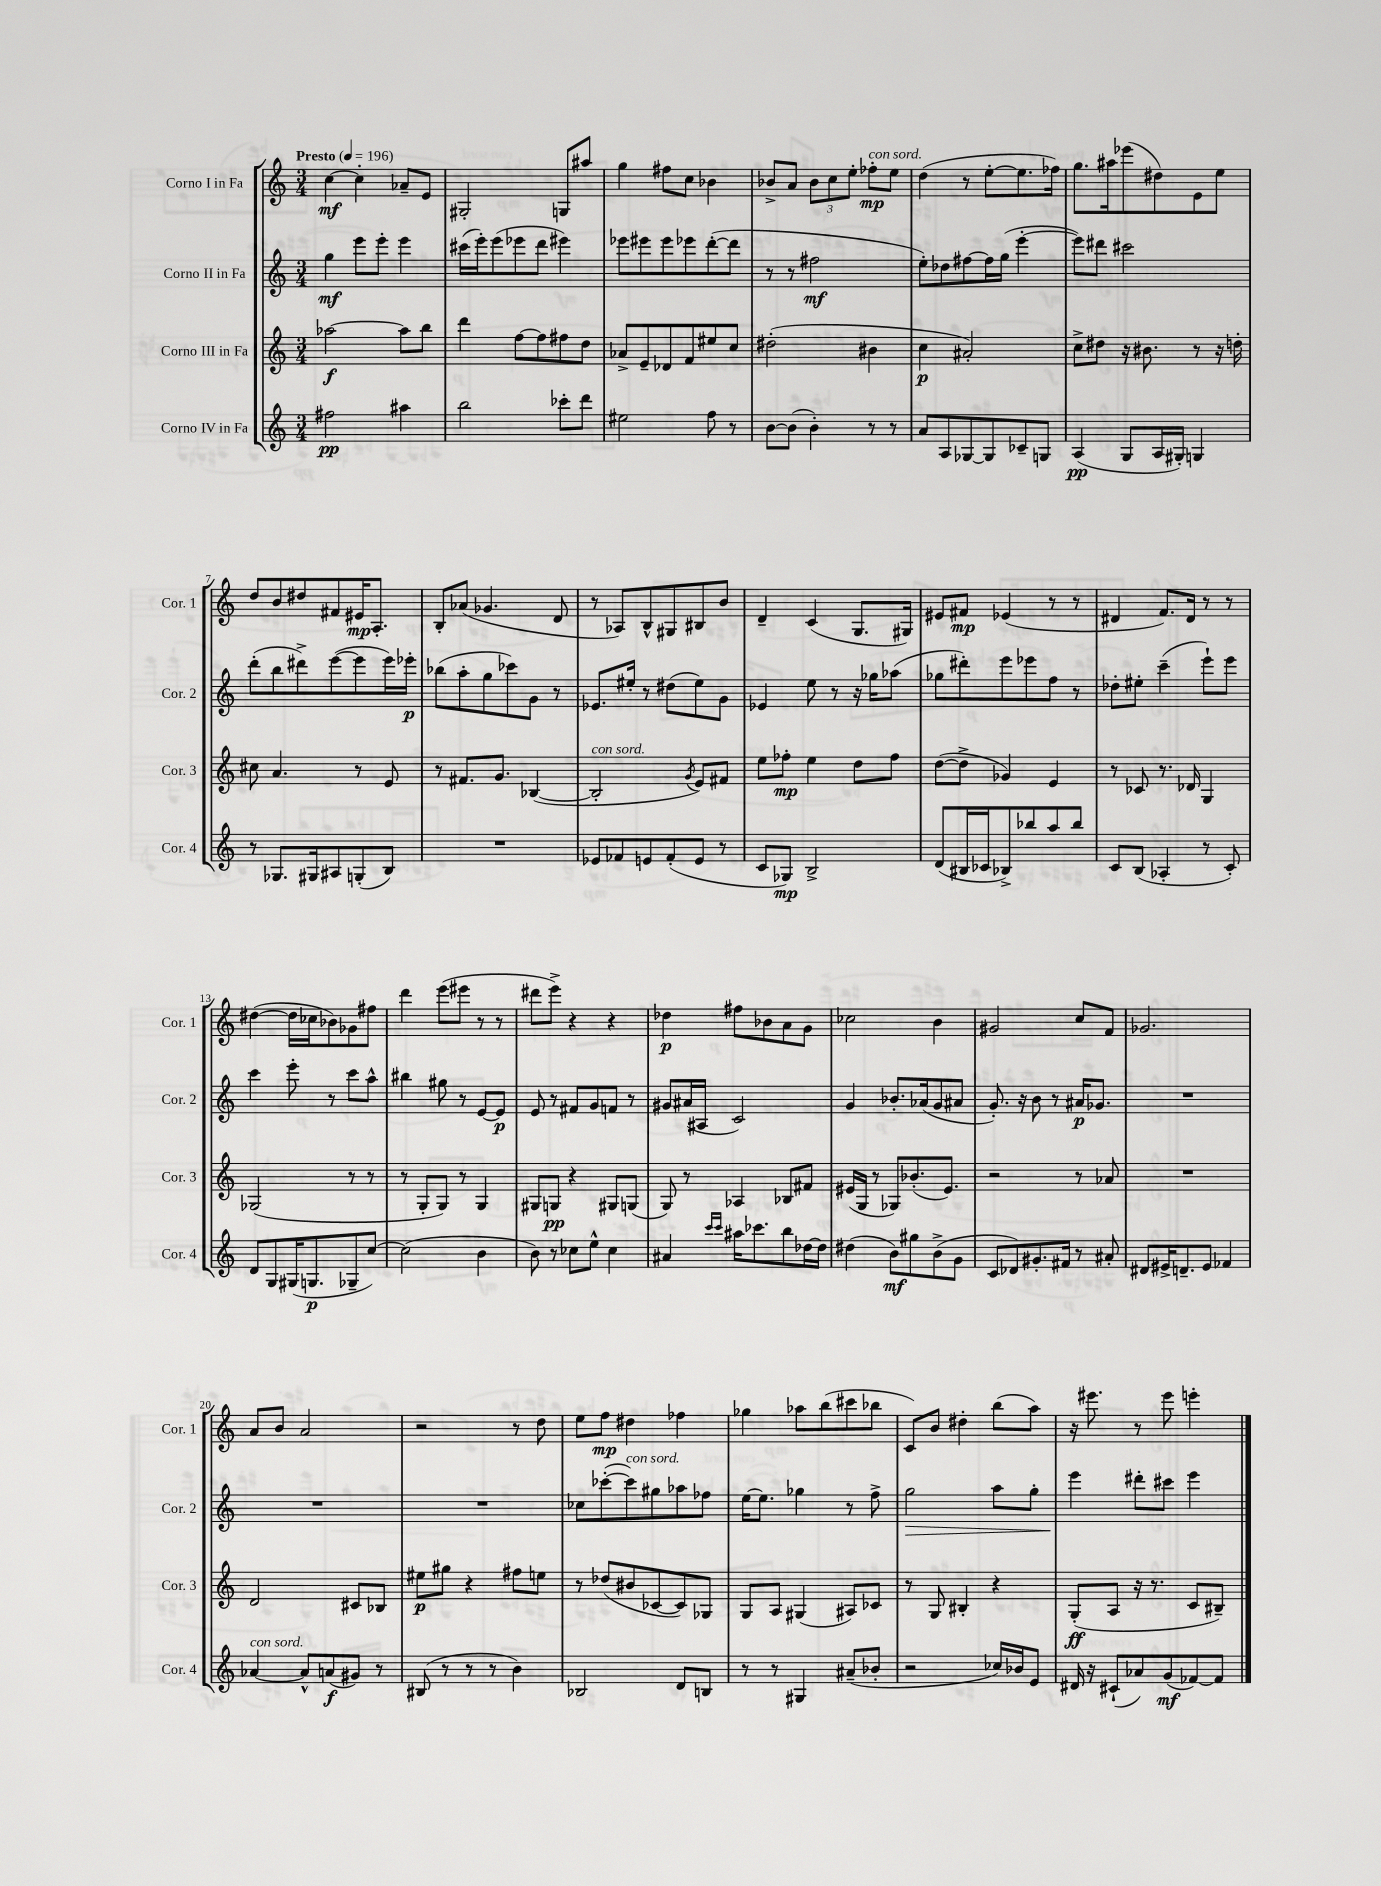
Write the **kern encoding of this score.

**kern	**dynam	**kern	**dynam	**kern	**dynam	**kern	**dynam
*part4	*part4	*part3	*part3	*part2	*part2	*part1	*part1
*staff4	*staff4	*staff3	*staff3	*staff2	*staff2	*staff1	*staff1
*I"Corno IV in Fa	*	*I"Corno III in Fa	*	*I"Corno II in Fa	*	*I"Corno I in Fa	*
*I'Cor. 4	*	*I'Cor. 3	*	*I'Cor. 2	*	*I'Cor. 1	*
*clefG2	*	*clefG2	*	*clefG2	*	*clefG2	*
*k[]	*	*k[]	*	*k[]	*	*k[]	*
*M3/4	*	*M3/4	*	*M3/4	*	*M3/4	*
*MM196	*	*MM196	*	*MM196	*	*MM196	*
=1	=1	=1	=1	=1	=1	=1	=1
!	!	!	!	!	!	!LO:TX:a:B:t=Presto	!
2ff#X\	pp	[2aa-X\	f	4gg\	mf	[4cc\	mf
.	.	.	.	8eee\L	.	4cc'\]	.
.	.	.	.	8eee'\J	.	.	.
4aa#X\	.	8aa-\L]	.	4eee\	.	8a-X~/L	.
.	.	8bb\J	.	.	.	8e/J	.
=2	=2	=2	=2	=2	=2	=2	=2
2bb\	.	4ddd\	.	(16ccc#X\LL	.	2G#X'/	.
.	.	.	.	16eee'\J)	.	.	.
.	.	.	.	(8eee\	.	.	.
.	.	[8ff\L	.	8eee-X\	.	.	.
.	.	8ff\]	.	8ddd\J	.	.	.
8ccc-X'\L	.	8ff#X\	.	4eee#X\)	.	8Gn/L	.
8ddd\J	.	8dd\J	.	.	.	8aa#X/J	.
=3	=3	=3	=3	=3	=3	=3	=3
2ee#X\	.	8a-X^/L	.	8eee-X\L	.	4gg\	.
.	.	8e~/	.	8eee#X\	.	.	.
.	.	8d-X/	.	8eee#\	.	8ff#X\L	.
.	.	8f/	.	8eee-X\	.	8cc\J	.
8ff\	.	8ee#X/	.	([8ddd'\	.	4b-X\	.
8r	.	8cc/J	.	8ddd\J]	.	.	.
=4	=4	=4	=4	=4	=4	=4	=4
[8b\L	.	(2dd#X'\	.	8r	.	8b-X^/L	.
(8b\J]	.	.	.	8r	.	8a/J	.
4b'\)	.	.	.	2ff#X\	mf	12b-\L	.
.	.	.	.	.	.	12cc\	.
.	.	.	.	.	.	12ee'\J	.
!	!	!	!	!	!	!LO:TX:a:i:t=con sord.	!
8r	.	4b#X\	.	.	.	8ff-X'\L	mp
8r	.	.	.	.	.	8ee\J	.
=5	=5	=5	=5	=5	=5	=5	=5
8a/L	.	4cc\	p	8ee'\L)	.	(4dd\	.
8A/	.	.	.	8dd-X\	.	.	.
[8G-X/	.	2a#X'/)	.	[8ff#X\	.	8r	.
8G-/]	.	.	.	16ff#\L]	.	[8ee'\L	.
.	.	.	.	(16gg\JJ	.	.	.
8c-X~/	.	.	.	[4eee'\	.	8.ee\]	.
8Gn/J	.	.	.	.	.	.	.
.	.	.	.	.	.	16ff-X\Jk)	.
=6	=6	=6	=6	=6	=6	=6	=6
(4A/	pp	8cc^\L	.	8eee\L])	.	8.gg\L	.
.	.	8dd#X\J	.	8ddd#X\J	.	.	.
.	.	.	.	.	.	16aa#X\k	.
8G/L	.	16r	.	2ccc#X\	.	(8eee-X\	.
.	.	8.b#X\	.	.	.	.	.
16A/L	.	.	.	.	.	8dd#X\)	.
16G#X'/JJ)	.	.	.	.	.	.	.
4Gn/	.	8r	.	.	.	8e\	.
.	.	16r	.	.	.	8ee\J	.
.	.	16ddn'\	.	.	.	.	.
!!LO:LB:g=z
=7	=7	=7	=7	=7	=7	=7	=7
8r	.	8cc#X\	.	(8ddd'\L	.	8dd/L	.
8.G-X/L	.	4.a/	.	8bb\	.	8b/	.
.	.	.	.	8ddd#X^\)	.	8dd#X/	.
16G#X/k	.	.	.	.	.	.	.
8A#X/	.	.	.	([8eee\	.	8f#X/	.
(8Gn'/	.	8r	.	8eee\]	.	16e#X/K	mp
.	.	.	.	.	.	8.A'/J	.
8B/J)	.	8e/	.	16eee\L)	.	.	.
.	.	.	.	16eee-X'\JJ	p	.	.
=8	=8	=8	=8	=8	=8	=8	=8
2.r	.	8r	.	(8bb-X\L	.	8B'/L	.
.	.	8.f#X/L	.	8aa'\	.	(8a-X/J	.
.	.	.	.	8gg\	.	4.g-X/	.
.	.	8.g/J	.	.	.	.	.
.	.	.	.	8ccc-X\)	.	.	.
.	.	([4B-X/	.	8g\J	.	.	.
.	.	.	.	8r	.	8d/	.
=9	=9	=9	=9	=9	=9	=9	=9
!	!	!LO:TX:a:i:t=con sord.	!	!	!	!	!
8e-X/L	.	2B-'/]	.	8.e-X/L	.	8r	.
8f-X/	.	.	.	.	.	8A-X/L)	.
.	.	.	.	16ee#X'/Jk	.	.	.
8en/	.	.	.	8r	.	8B^^/	.
(8f-'/	.	.	.	(8dd#X\L	.	8G#X/	.
.	.	8qg/	.	.	.	.	.
8e/J	.	8e/L)	.	8ee#\)	.	8B#X/	.
8r	.	8f#X/J	.	8g\J	.	8b/J	.
=10	=10	=10	=10	=10	=10	=10	=10
8c/L	.	8ee\L	.	4e-X/	.	4d~/	.
8G-X/J)	mp	8ff-X'\J	mp	.	.	.	.
2B^/	.	4ee\	.	8ee\	.	(4c/	.
.	.	.	.	8r	.	.	.
.	.	8dd\L	.	16r	.	8.G/L	.
.	.	.	.	16gg-X\KL	.	.	.
.	.	8ff-\J	.	(8aa-X\J	.	.	.
.	.	.	.	.	.	16G#X/Jk)	.
=11	=11	=11	=11	=11	=11	=11	=11
(8d/L	.	([8dd\L	.	8gg-X\L	.	8e#X/L	.
16B#X/L	.	8dd^\J]	.	8ddd#X'\)	.	8f#X/J	mp
16c-X/J	.	.	.	.	.	.	.
8B-X^/)	.	4g-X/)	.	8eee\	.	(4e-X/	.
8bb-X/	.	.	.	8eee-X\	.	.	.
8aa/	.	4e/	.	8ff\J	.	8r	.
8bb-/J	.	.	.	8r	.	8r	.
=12	=12	=12	=12	=12	=12	=12	=12
8c/L	.	8r	.	8dd-X'\L	.	4d#X/	.
(8B/J	.	8c-X/	.	8ee#X'\J	.	.	.
4A-X'/	.	8.r	.	(4ccc~\	.	8.f/L)	.
.	.	16d-X/	.	.	.	16d#/Jk	.
8r	.	4G/	.	8eee`\L)	.	8r	.
8c'/)	.	.	.	8eee\J	.	8r	.
!!LO:LB:g=z
=13	=13	=13	=13	=13	=13	=13	=13
8d/L	.	(2G-X/	.	4ccc\	.	([4dd#X\	.
8G/	.	.	.	.	.	.	.
(16G#X/K	.	.	.	8eee'\	.	16dd#\LL]	.
8.Gn/	p	.	.	.	.	16cc-X\J	.
.	.	.	.	8r	.	8b-X\)	.
8G-X~/	.	8r	.	8ccc\L	.	8g-X\	.
[8cc/J)	.	8r	.	8aa^^\J	.	8ff#X\J	.
=14	=14	=14	=14	=14	=14	=14	=14
(2cc\]	.	8r	.	4bb#X\	.	4ddd\	.
.	.	8G'/L	.	.	.	.	.
.	.	8G/J)	.	8gg#X\	.	(8eee\L	.
.	.	8r	.	8r	.	8eee#X\J	.
4b\	.	4G/	.	[8e/L	.	8r	.
.	.	.	.	8e/J]	p	8r	.
=15	=15	=15	=15	=15	=15	=15	=15
8b\)	.	8G#X/L	.	8e/	.	8ddd#X\L	.
8r	.	8Gn/J	pp	8r	.	8eee^\J)	.
8cc-X\L	.	4r	.	8f#X/L	.	4r	.
8ee^^\J	.	.	.	8g/	.	.	.
4cc-\	.	8G#X/L	.	8fn/J	.	4r	.
.	.	(8Gn/J	.	8r	.	.	.
=16	=16	=16	=16	=16	=16	=16	=16
4a#X/	.	8G/)	.	8g#X/L	.	4dd-X\	p
.	.	8r	.	(16a#X/L	.	.	.
.	.	.	.	16A#X/JJ	.	.	.
16qqccc/LL	.	.	.	.	.	.	.
16qqccc/JJ	.	.	.	.	.	.	.
16aa#X\KL	.	4A-X/	.	2c/)	.	8ff#X\L	.
8.ccc-X\	.	.	.	.	.	.	.
.	.	.	.	.	.	8b-X\	.
8bb\	.	8B-X/L	.	.	.	8a\	.
[16dd-X\L	.	8f#X/J	.	.	.	8g\J	.
16dd-\JJ]	.	.	.	.	.	.	.
=17	=17	=17	=17	=17	=17	=17	=17
(4dd#X\	.	(16e#X/LL	.	4g/	.	2cc-X\	.
.	.	16G/JJ	.	.	.	.	.
.	.	8r	.	.	.	.	.
8b\L)	mf	8G-X/L)	.	8.b-X'/L	.	.	.
8gg#X\	.	(8.b-X'/	.	.	.	.	.
.	.	.	.	(16a-X/k	.	.	.
(8b^\	.	.	.	8g/	.	4b\	.
.	.	8.e#/J)	.	.	.	.	.
8g\J	.	.	.	8a#X/J	.	.	.
=18	=18	=18	=18	=18	=18	=18	=18
8c/L	.	2r	.	8.g'/)	.	2g#X/	.
8d-X/)	.	.	.	.	.	.	.
.	.	.	.	16r	.	.	.
8.g#X'/	.	.	.	8b\	.	.	.
.	.	.	.	8r	.	.	.
16f#X/Jk	.	.	.	.	.	.	.
8r	.	8r	.	16a#X/KL	p	8cc/L	.
.	.	.	.	8.g-X/J	.	.	.
8a#X'/	.	8a-X/	.	.	.	8f/J	.
=19	=19	=19	=19	=19	=19	=19	=19
8d#X/L	.	2.r	.	2.r	.	2.g-X/	.
16e#X^/K	.	.	.	.	.	.	.
8.dn~/	.	.	.	.	.	.	.
8e#/J	.	.	.	.	.	.	.
4f-X/	.	.	.	.	.	.	.
!!LO:LB:g=z
=20	=20	=20	=20	=20	=20	=20	=20
!LO:TX:a:i:t=con sord.	!	!	!	!	!	!	!
[4a-X/	.	2d/	.	2.r	.	8a/L	.
.	.	.	.	.	.	8b/J	.
8a-^^/L]	.	.	.	.	.	2a/	.
(8an/	f	.	.	.	.	.	.
8g#X/J)	.	8c#X/L	.	.	.	.	.
8r	.	8B-X/J	.	.	.	.	.
=21	=21	=21	=21	=21	=21	=21	=21
(8B#X/	.	8ee#X\L	p	2.r	.	2r	.
8r	.	8gg#X\J	.	.	.	.	.
8r	.	4r	.	.	.	.	.
8r	.	.	.	.	.	.	.
4b\)	.	8ff#X\L	.	.	.	8r	.
.	.	8een\J	.	.	.	8dd\	.
=22	=22	=22	=22	=22	=22	=22	=22
2B-X/	.	8r	.	8cc-X\L	.	8ee\L	.
.	.	(8dd-X/L	.	([8ccc-X'\	.	8ff\J	mp
!	!	!	!	!LO:TX:a:i:t=con sord.	!	!	!
.	.	8b#X/	.	8ccc-\])	.	4dd#X\	.
.	.	[8c-X/	.	8gg#X\	.	.	.
8d/L	.	8c-/])	.	8aa-X\	.	4ff-X\	.
8Bn/J	.	8G-X/J	.	8ff-X\J	.	.	.
=23	=23	=23	=23	=23	=23	=23	=23
8r	.	8G/L	.	[16ee\KL	.	4gg-X\	.
.	.	.	.	8.ee\J]	.	.	.
8r	.	8A/J	.	.	.	.	.
4G#X/	.	(4G#X/	.	4gg-X\	.	8aa-X\L	.
.	.	.	.	.	.	(8bb\	.
(8a#X~/L	.	8A#X/L)	.	8r	.	8ccc#X\	.
8b-X'/J	.	8c-X/J	.	8ff^\	.	8bb-X\J	.
=24	=24	=24	=24	=24	=24	=24	=24
!	!	!	!	!	!LO:HP:b	!	!
2r	.	8r	.	2gg\	>	8c/L)	.
.	.	8G/	.	.	.	8b/J	.
.	.	4B#X'/	.	.	.	4dd#X'\	.
16cc-X/LL)	.	4r	.	8aa\L	.	(8bb\L	.
16b-X/J	.	.	.	.	.	.	.
8e/J	.	.	.	8gg'\J	.	8aa\J)	.
=25	=25	=25	=25	=25	=25	=25	=25
16d#X/	.	(8G'/L	ff	4eee\	.	16r	.
16r	.	.	.	.	.	8.eee#X\	.
(8c#X`/L	.	8A/J	.	.	.	.	.
8a-X/)	.	16r	.	8ddd#X'\L	]	8r	.
.	.	8.r	.	.	.	.	.
(8g/	mf	.	.	8ccc#X\J	.	8eee#\	.
[8f-X/)	.	8c/L	.	4eee\	.	4eeen'\	.
8f-/J]	.	8B#X~/J)	.	.	.	.	.
==	==	==	==	==	==	==	==
*-	*-	*-	*-	*-	*-	*-	*-
